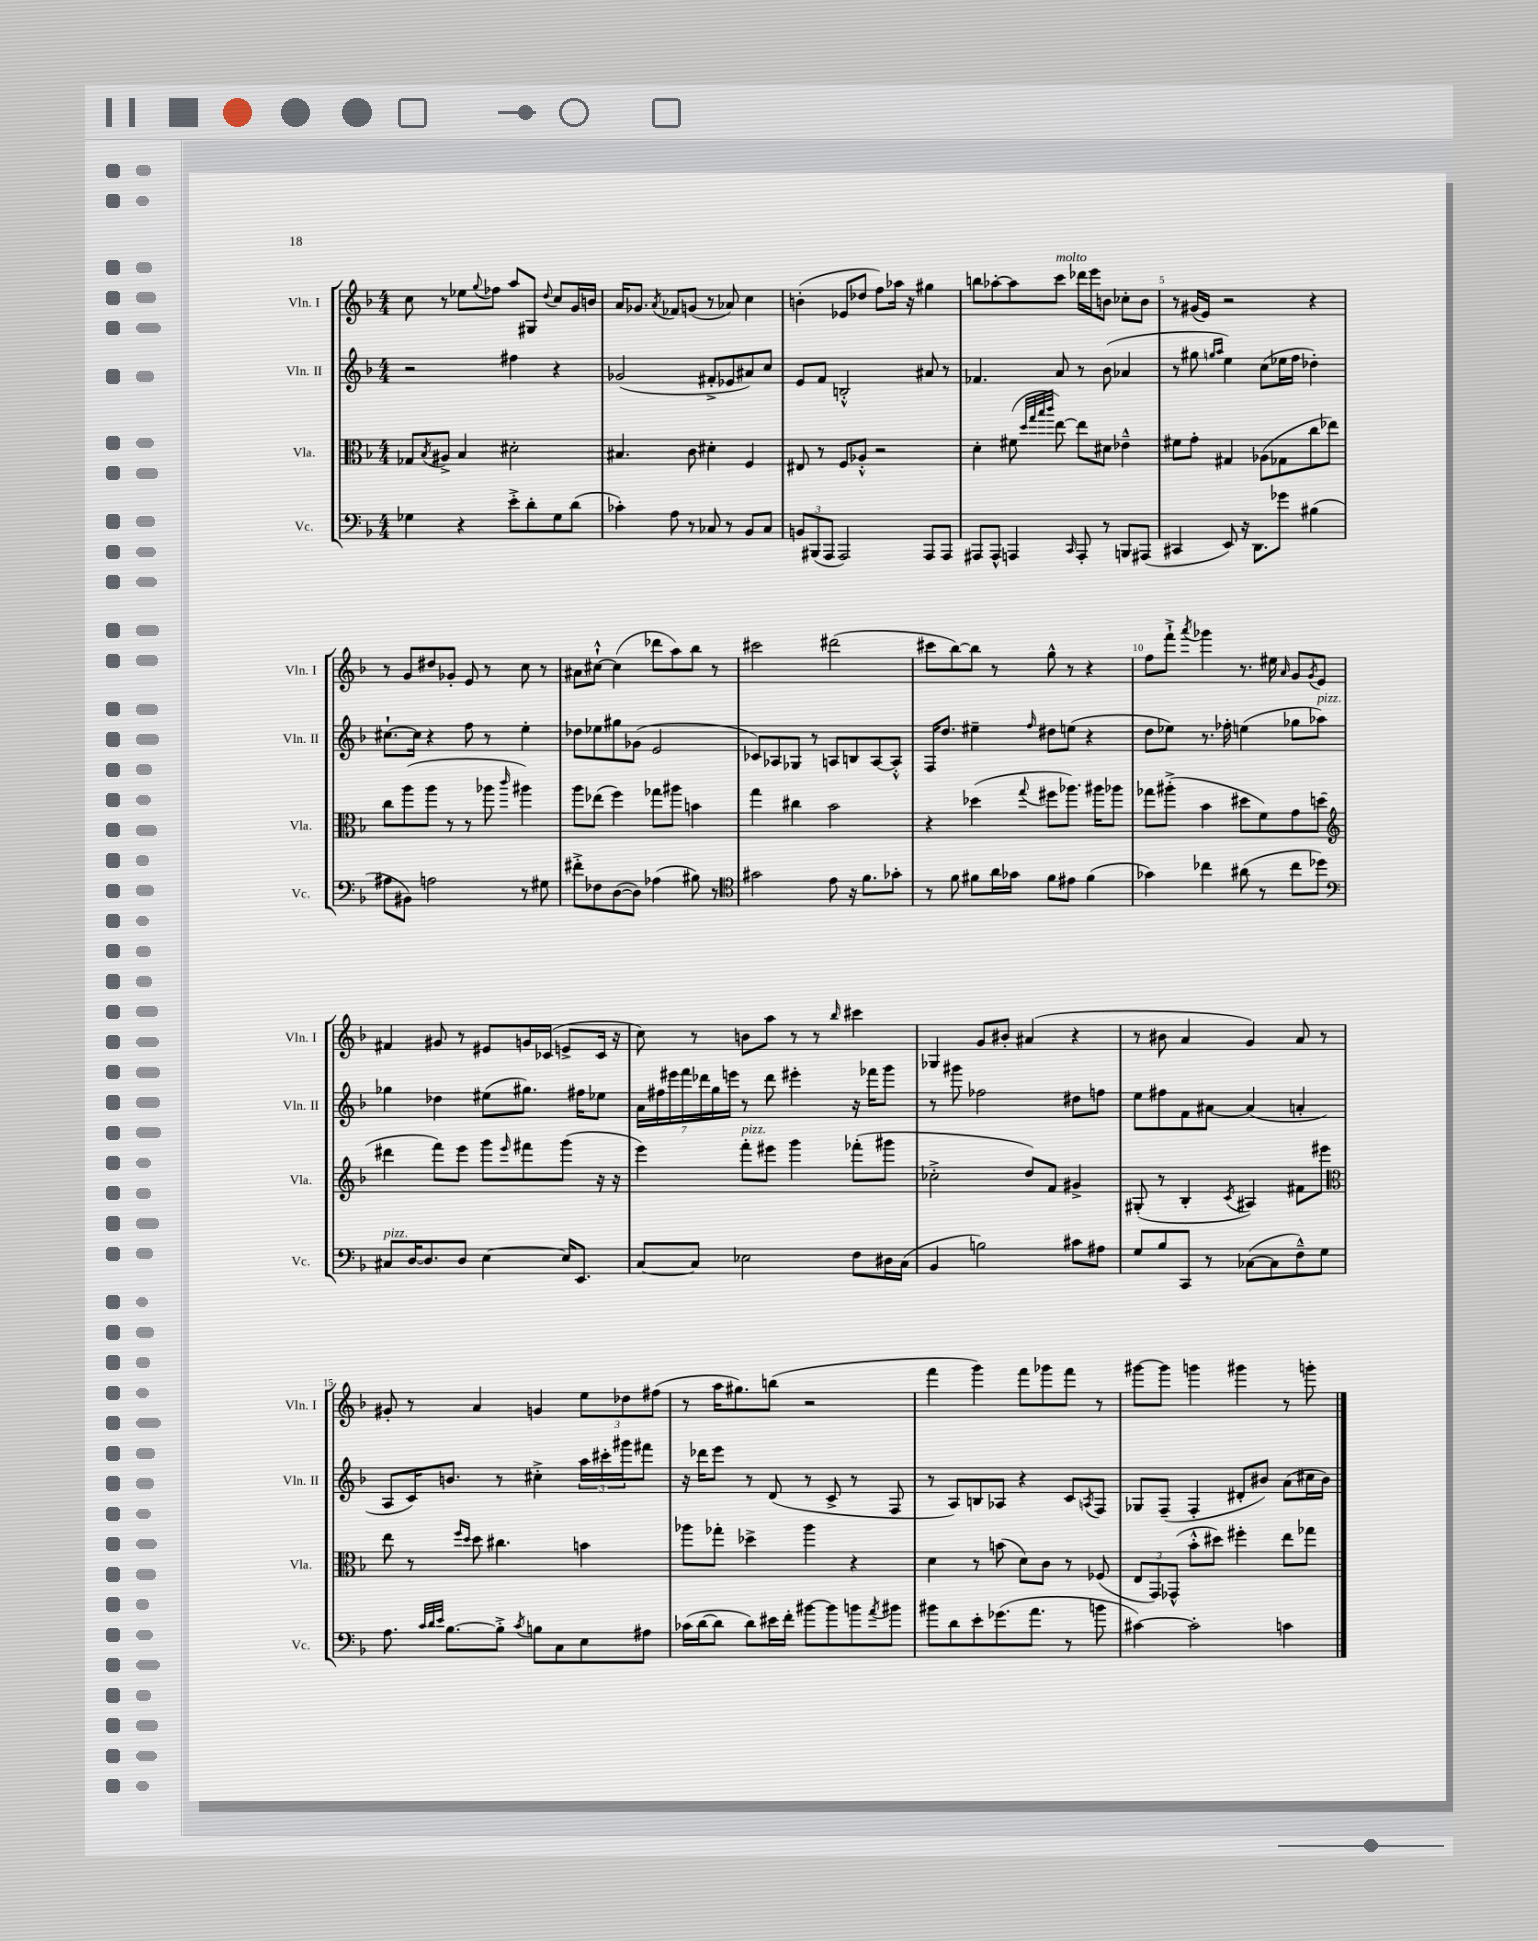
<<
\new StaffGroup <<
\new Staff = "s0" \with { instrumentName = "Vln. I" shortInstrumentName = "Vln. I" } {
    \clef treble \key f \major \numericTimeSignature \time 4/4
    c''8 r8 ees''8 \appoggiatura { g''8 } fes''8 a''8 gis8 \appoggiatura { d''8 } c''8 g'16 b'16 |
    a'16 ges'8. \acciaccatura { a'8 } fes'8 g'8( r8 aes'8) c''4 |
    b'4-.( ees'8 des''8 f''8) aes''16 r16 gis''4 |
    b''8 aes''8~-. aes''8 c'''8^\markup { \italic "molto" } des'''16 e'''16 b'8 ces''8-. b'8 |
    r8 gis'16( e'16) r2 r4 |
    r8 g'8 dis''8 ges'8-. e'8 r8 c''8 r8 |
    ais'8 cis''8~-!-^ cis''4( des'''8 a''8) bes''8 r8 |
    cis'''2 dis'''2( |
    cis'''8 bes''8~) bes''8 r8 g''8-^ r8 r4 |
    f''8 f'''8-!-> \acciaccatura { a'''8 } ges'''4 r8. eis''16 \grace { a'16 } g'8 \acciaccatura { g'8 } e'8 |
    fis'4 gis'8 r8 eis'8 g'16 ces'16( e'8-> ces'16 r16 |
    c''8) r8 b'8 a''8 r8 r8 \grace { bes''16 } cis'''4 |
    ges4 g'8 bis'8-. ais'4( r4 |
    r8 bis'8 a'4 g'4) a'8 r8 |
    gis'8-. r8 a'4 g'4 \tuplet 3/2 { e''8 des''8 fis''8( } |
    r8 a''16 gis''8.) b''8( r2 |
    f'''4 g'''4) f'''8 ges'''8 f'''8 r8 |
    gis'''8~ gis'''8 g'''4 gis'''4 r8 g'''8-. \bar "|." |
}
\new Staff = "s1" \with { instrumentName = "Vln. II" shortInstrumentName = "Vln. II" } {
    \clef treble \key f \major \numericTimeSignature \time 4/4
    r2 fis''4 r4 |
    ges'2( fis'8-.-> ees'8 ais'8) c''8 |
    e'8 f'8 b2-.-^ ais'8 r8 |
    fes'4. a'8 r8 bes'8( aes'4 |
    r8 gis''8 \grace { g''16 a''16 } e''4) c''8( ees''16 f''16 des''4-.) |
    cis''8.~-! cis''16 r4 f''8 r8 e''4-. |
    des''8 ees''8 gis''8 ges'8( e'2 |
    ces'8) aes8 ges8 r8 a8 b8 a8~ a8-.-^ |
    f16 d''8. eis''4-- \grace { f''16 } dis''8 e''8( r4 |
    d''8 ees''8) r8. fes''16-. e''4( ges''8 aes''8^\markup { \italic "pizz." }) |
    ges''4 des''4 eis''8( gis''8.) fis''16 ees''8 |
    \tuplet 7/4 { a'16 fis''16 eis'''16 f'''16 des'''16 g''16 e'''16 } r8 des'''8 eis'''4-. r16 fes'''16 g'''8 |
    r8 gis'''8 fes''2 dis''8 f''8 |
    e''8 fis''8 f'8 ais'8~ ais'4( a'4-. |
    a8 c'16) b'8. r8 cis''4-.-> \tuplet 3/2 { a''16 cis'''16-. gis'''16 } fis'''8 |
    r16 des'''16 e'''8 r8 d'8( r8 c'8-> r8 f8 |
    r8 a8) b8 aes8 r4 c'8 \acciaccatura { a8 } f8 |
    ges8 f8--( f4-. dis'8-. bis'8) a'8( cis''16 bis'16) \bar "|." |
}
\new Staff = "s2" \with { instrumentName = "Vla." shortInstrumentName = "Vla." } {
    \clef alto \key f \major \numericTimeSignature \time 4/4
    ges8 \acciaccatura { bes8 } ais8-> bes4 dis'2-. |
    bis4. c'8 dis'4-. f4 |
    eis8 r8 f8 aes8-.-^ r2 |
    d'4-. fis'8( \grace { d''32 g''32 bes''32 c'''32 } e''8~) e''8 dis'8 ees'4---^ |
    fis'8 g'8-. gis4 aes8( ges8 c''8 ees''8) |
    c''8 a''8( a''8 r8 r8 aes''8 \grace { c'''16 } ais''4) |
    a''8 ees''8( f''4) ges''8 ais''8 b'4 |
    g''4 cis''4 bes'2 |
    r4 des''4( \appoggiatura { g''8 } fis''8 aes''8.) ais''16 aes''8 |
    ges''8 ais''8-.->( bes'4 dis''8 f'8) g'8 d''8( |
    \clef treble dis'''4 f'''8) e'''8 g'''8 \grace { e'''16 } fis'''8 g'''8( r16 r16 |
    e'''4) f'''8-.^\markup { \italic "pizz." } eis'''8 g'''4 fes'''8-.( gis'''8 |
    ces''2-.-> d''8) f'8 gis'4-> |
    gis8-.( r8 bes4-. \acciaccatura { c'8 } ais4) fis'8 eis'''8 |
    \clef alto e''8 r8 \grace { f''16 d''16 } d''8 cis''4. b'4 |
    aes''8 ges''8-. des''4-> aes''4 r4 |
    d'4 r8 b'8( d'8) c'8 r8 fes8( |
    \tuplet 3/2 { e8 g,8) ges,8-^( } bes'8-.-^ dis''8) fis''4-. e''8 ges''8 \bar "|." |
}
\new Staff = "s3" \with { instrumentName = "Vc." shortInstrumentName = "Vc." } {
    \clef bass \key f \major \numericTimeSignature \time 4/4
    ges4 r4 e'8-.-> d'8-. ges8 d'8( |
    ces'4-.) a8 r8 ces8 r8 bes,8 ces8 |
    \tuplet 3/2 { b,8 bis,,8( a,,8 } a,,2) a,,8 a,,8 |
    ais,,8 ais,,8-^ a,,4 \grace { c,16 } a,,8-. r8 b,,8 ais,,8( |
    cis,4 e,8) r16 d,8. ges'8 bis4( |
    ais8 bis,8) a2 r8 gis8 |
    fis'8-.-> fes8 d8~( d8) aes4( bis8) r8 |
    \clef tenor gis'2 e'8 r16 f'8. ges'8-. |
    r8 f'8 fis'8 a'16 ges'16 fis'8 eis'8 fis'4( |
    ges'4) ces''4 ais'8( r8 ces''8 des''8) |
    \clef bass cis8^\markup { \italic "pizz." } d16~ d8. d8 e4~ e16 e,8. |
    c8~ c8 ees2 f8 dis16 c16( |
    bes,4 b2) cis'8 ais8 |
    g8 bes8 c,8 r8 ces8~( ces8 f8---^) g8 |
    a8. \grace { c'32 d'32 e'32 } bes8.~ bes8-.-> \acciaccatura { c'8 } b8 c8 e8 ais8 |
    ces'16( d'16~ d'8 d'8) eis'16 f'16-. bis'8~ bis'8 b'8 \acciaccatura { a'8 } bis'8 |
    bis'8 d'8 e'8-. ges'8.( a'8. r8 b'8 |
    cis'4~) cis'2-. c'4 \bar "|." |
}
>>
>>
\layout { \context { \Score \override BarNumber.break-visibility = ##(#f #t #t) barNumberVisibility = #(every-nth-bar-number-visible 5) } }
